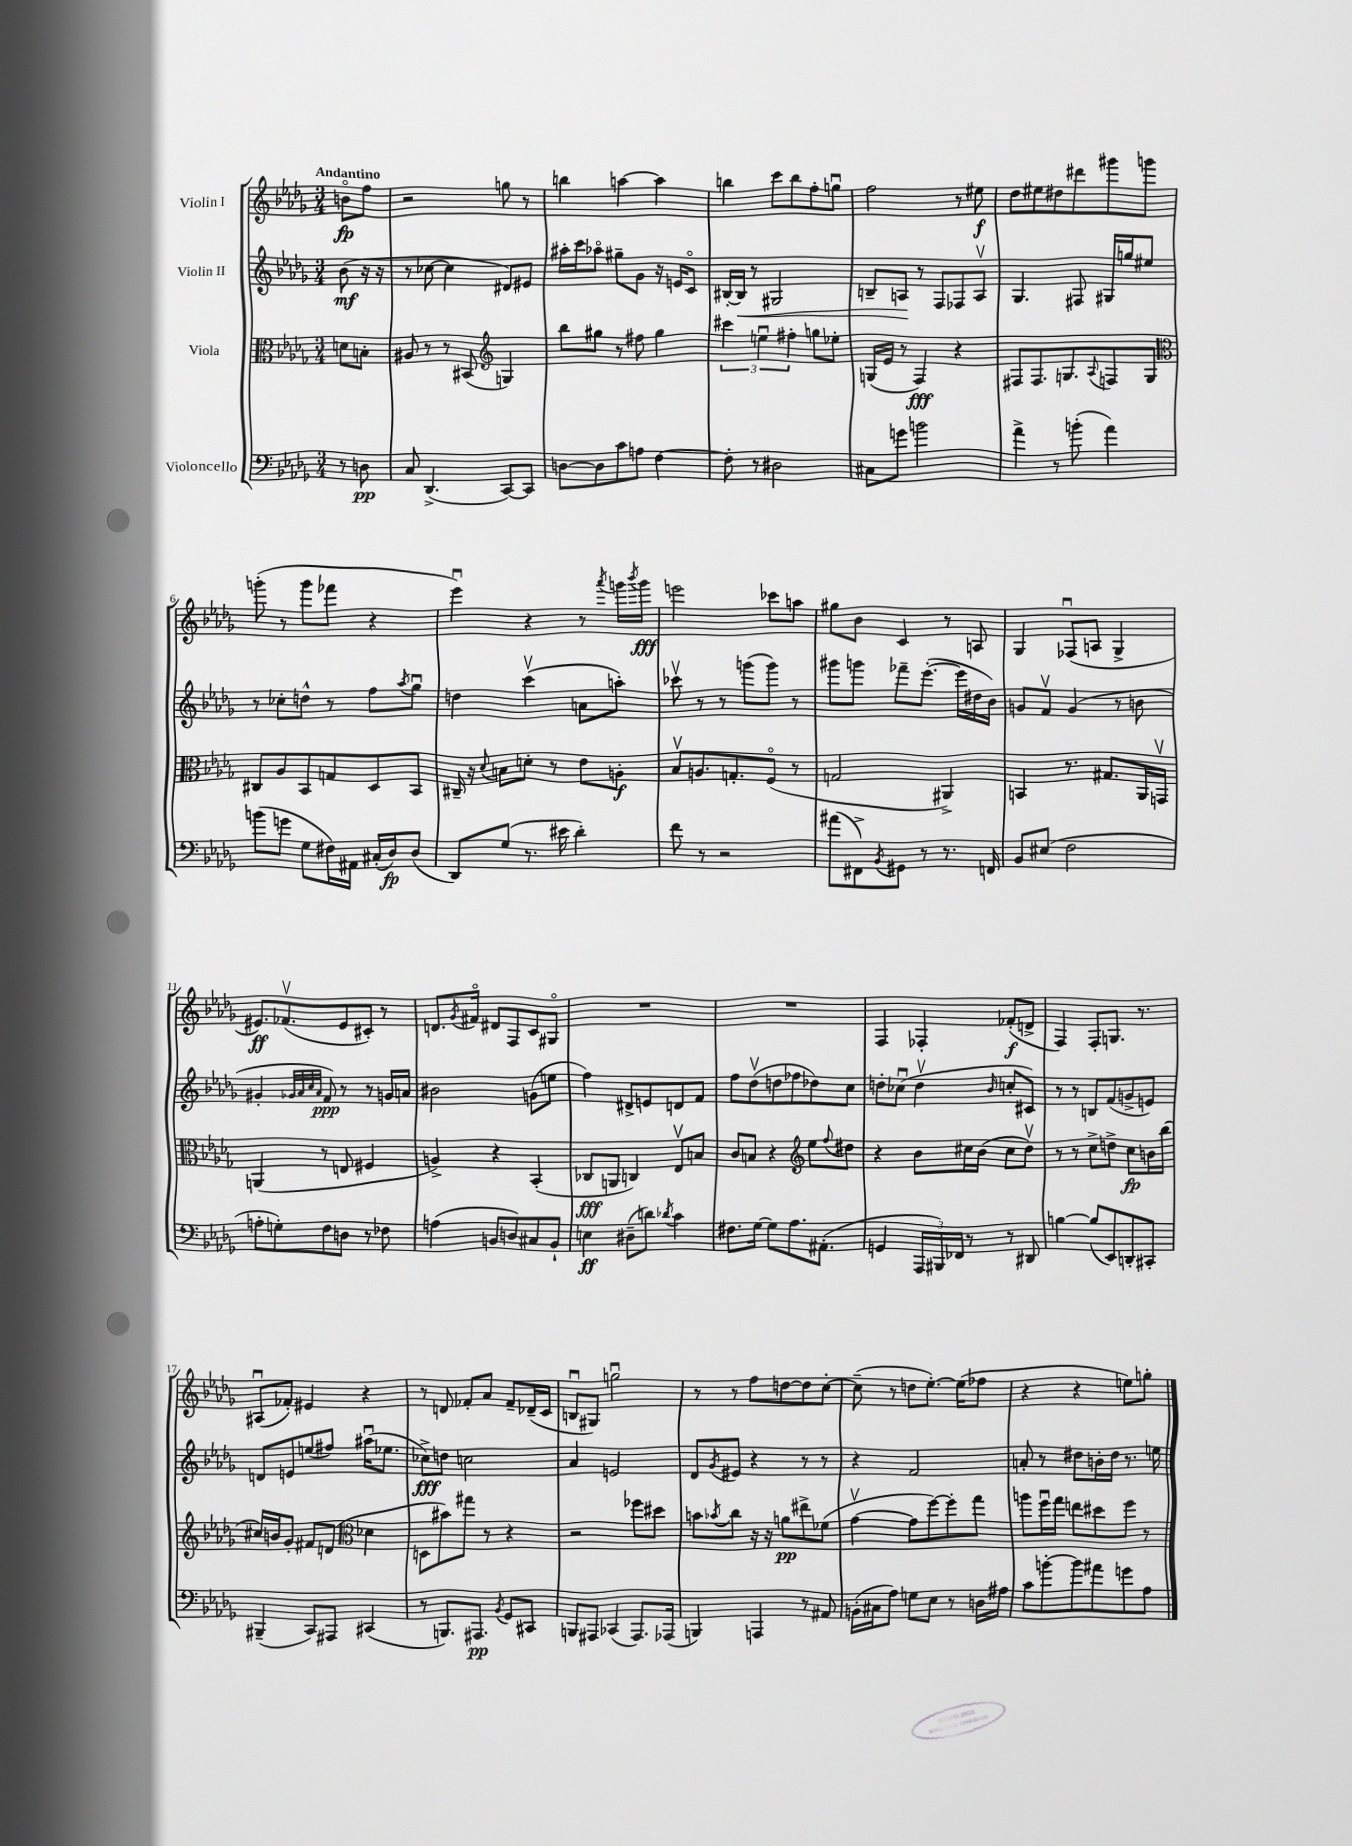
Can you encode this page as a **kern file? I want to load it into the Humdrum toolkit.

**kern	**kern	**kern	**kern
*staff4	*staff3	*staff2	*staff1
*clefF4	*clefC3	*clefG2	*clefG2
*k[b-e-a-d-g-]	*k[b-e-a-d-g-]	*k[b-e-a-d-g-]	*k[b-e-a-d-g-]
*M3/4	*M3/4	*M3/4	*M3/4
8r	8d	(8b-	8bo
8D	8B'	16r	8ff
.	.	16r	.
=	=	=	=
8C	8A#	8r	2r
(4.DD-^	8r	[8cc-	.
.	8r	4cc-]	.
.	(8BB#	.	.
*	*clefG2	*	*
[8CC)	4G)	8d#)	8gg
8CC]	.	8e#	8r
=	=	=	=
[8D	8bb-	16aa#'	4bb
.	.	16ccc	.
8D]	8gg#	8aa-o	.
8c	8r	8gg#~	[4aa
8A	8ff#	8g-	.
[4F	4gg#	16r	4aa]
.	.	16e	.
.	.	8co	.
=	=	=	=
8F']	6ccc#	[16B#'	4bb
.	.	16B#]	.
8r	.	8r	.
.	6eeu	.	.
2D#	.	2G#	8ccc
.	6ff#'	.	.
.	.	.	8bb
.	8gg	.	8ff'
.	8ee-'	.	8ggu
=	=	=	=
8C#	(16G	8B~	2ff
.	16e-	.	.
8g	8r	8A	.
2b	4F)	8r	.
.	.	8F	.
.	4r	8F-	8r
.	.	8Av	8ee#
=	=	=	=
4a-^	8F#	4.G-	8dd-
.	8.F#	.	8ee#
8r	.	.	8dd#
.	8.G	.	.
(8b'	.	8F#	8ddd#
.	8qqA-	.	.
4a-)	8F	16G#	8ggg#
.	.	16gg	.
.	8G	8ee#	8ggg
=	=	=	=
*	*clefC3	*	*
(8b	8C#	8r	(8ggg'
8g	8A-	8cc-'	8r
8G-	8BB-	8dd^^	8ggg
16F#)	8G	8r	8fff-
16AA#	.	.	.
(16C#'	8D-	8ff	4r
16D-)	.	.	.
.	.	8qaa-	.
(8D-	8BB-	8gg-u	.
=	=	=	=
8DD-)	16C#~	4dd	4eee-u)
.	16r	.	.
.	8qqd-	.	.
(8G-	8B	.	.
8.r	8d'	(4cccv	4r
.	8r	.	.
16e#	.	.	.
4d-')	8e-	8a	8r
.	.	.	8qaaa-
.	8A'	8aa')	16ggg
.	.	.	8qbbb-
.	.	.	16ggg
=	=	=	=
8f	8B-v	8ccc-v	2eee
8r	8.A	8r	.
2r	.	8r	.
.	8.G'	.	.
.	.	(8ggg	.
.	(8Fo	8ggg)	8ccc-
.	8r	8r	8aa
=	=	=	=
(8a#	2G	8ggg#	8gg#
8FF#^)	.	8ggg	8b-
8qBB-	.	.	.
8GG#	.	8fff-~	4c
8r	.	([8.eee-'	.
8.r	4AA#^)	.	8r
.	.	16eee-]	.
.	.	16dd#	8A
16FF	.	16b-)	.
=	=	=	=
8BB-	4BB	8g	4G-
(8E#	.	8fv	.
2F	8.r	(4g	(8F-u
.	.	.	8A
.	8.G#	.	.
.	.	8r	4G-^
.	16AA-	8b	.
.	16GGv	.	.
=	=	=	=
8A'	(4AA	4g#'	8.e#)
8G')	.	.	.
.	.	.	(8.f-v
.	.	32qqg-	.
.	.	32qqa-	.
.	.	32qqcc	.
.	.	32qqa-	.
8F	8r	8f)	.
8D	8E	8r	8e#
8r	4F#	8r	8c#')
8F-	.	16g	8r
.	.	16a	.
=	=	=	=
(4A	4A^)	2b#	8.d
.	.	.	8qg-
.	.	.	16f#o
8BB	4r	.	8d#
8D)	.	.	8F
8C#	(4BB-'	(8g	8c
8BB`	.	8ee	8G#o
=	=	=	=
4E	8C-	4ff)	2.r
.	8AA	.	.
(8D#~	4C)	8d#^	.
8d)	.	8e	.
8qd-	.	.	.
4c	8E-v	8d	.
.	8B	8f	.
=	=	=	=
8.F#	8c	8ff	2.r
.	8B	(8dd-v	.
[16G-	.	.	.
8G-]	4r	8dd	.
8.A-	.	8ff-	.
*	*clefG2	*	*
.	8ee-	8dd-)	.
(8.AA#'	.	.	.
.	8qqff	.	.
.	8dd#	8cc	.
=	=	=	=
4GG	4r	8dd'	4F
.	.	(8cc-u	.
24AAA-	8b-	4ddv	4F-'
24BBB#)	.	.	.
24FF-	.	.	.
8r	16cc#	.	.
.	(16b-	.	.
.	.	16qqb-	.
8r	8cc#	8cc'	(8f-'
8DD#	8dd-v)	8c#)	8d^
=	=	=	=
[4B	8r	8r	4F)
.	8r	8r	.
(8B]	8cc^	8B	8F'
8EE-)	8dd^	(8f	8.G
8DD'	8cc	8g^	.
.	.	.	8.r
8CC#'	16b	8e)	.
.	(16bb-	.	.
=	=	=	=
(4BBB#~	16cc#)	8d	(8A#u
.	16b	.	.
.	8g-'	8e	8f-')
8CC)	8f#	(8ee	4e#
8AAA#	(8d	8ff#)	.
*	*clefC3	*	*
(4CC#	4d-	(16aa#u	4r
.	.	8.ee-	.
=	=	=	=
8r	8D	8cc-^)	8r
8.BBB)	8b#)	8dd	8d
.	8gg#	2cc	8f-'
8.AAA#	.	.	.
.	8r	.	8a-
8qBB-	.	.	.
8GG-	4r	.	8f-~
8CC#	.	.	(16d-~
.	.	.	16c
=	=	=	=
8BBB	2r	4a-	8Bu
8AAA#	.	.	8G#)
(4CC-	.	2e	2ggu
8.AAA#)	8ff-	.	.
.	8dd#	.	.
(16AAA-	.	.	.
=	=	=	=
4BBB)	8b	8d-	8r
.	8qb-	8qg-	.
.	8cc	8e#	8r
4AAA	16r	4r	8ff
.	16r	.	.
.	8a	.	[8dd
8r	8ee#^	8r	8dd]
8AA#	(8f-	8r	[8cc'
=	=	=	=
(16BB'	[4g-v	4r	(8cc~]
16C#	.	.	.
8A-)	.	.	8r
8G	8g-]	2f	8dd
8E-	[8ff)	.	[8.ee-')
8r	8ff']	.	.
.	.	.	(16ee-]
16D	8gg-	.	8ff-
16A#	.	.	.
=	=	=	=
8c	8aa	8a'	4r
[8b'	16ffu	8r	.
.	16gg-	.	.
8b]	8ee	8dd#	4r
8a#	8dd#	16b'	.
.	.	16dd#	.
8g	8ff	8.r	8ee)
8A-	8r	.	8gg'
.	.	16ee	.
==	==	==	==
*-	*-	*-	*-
